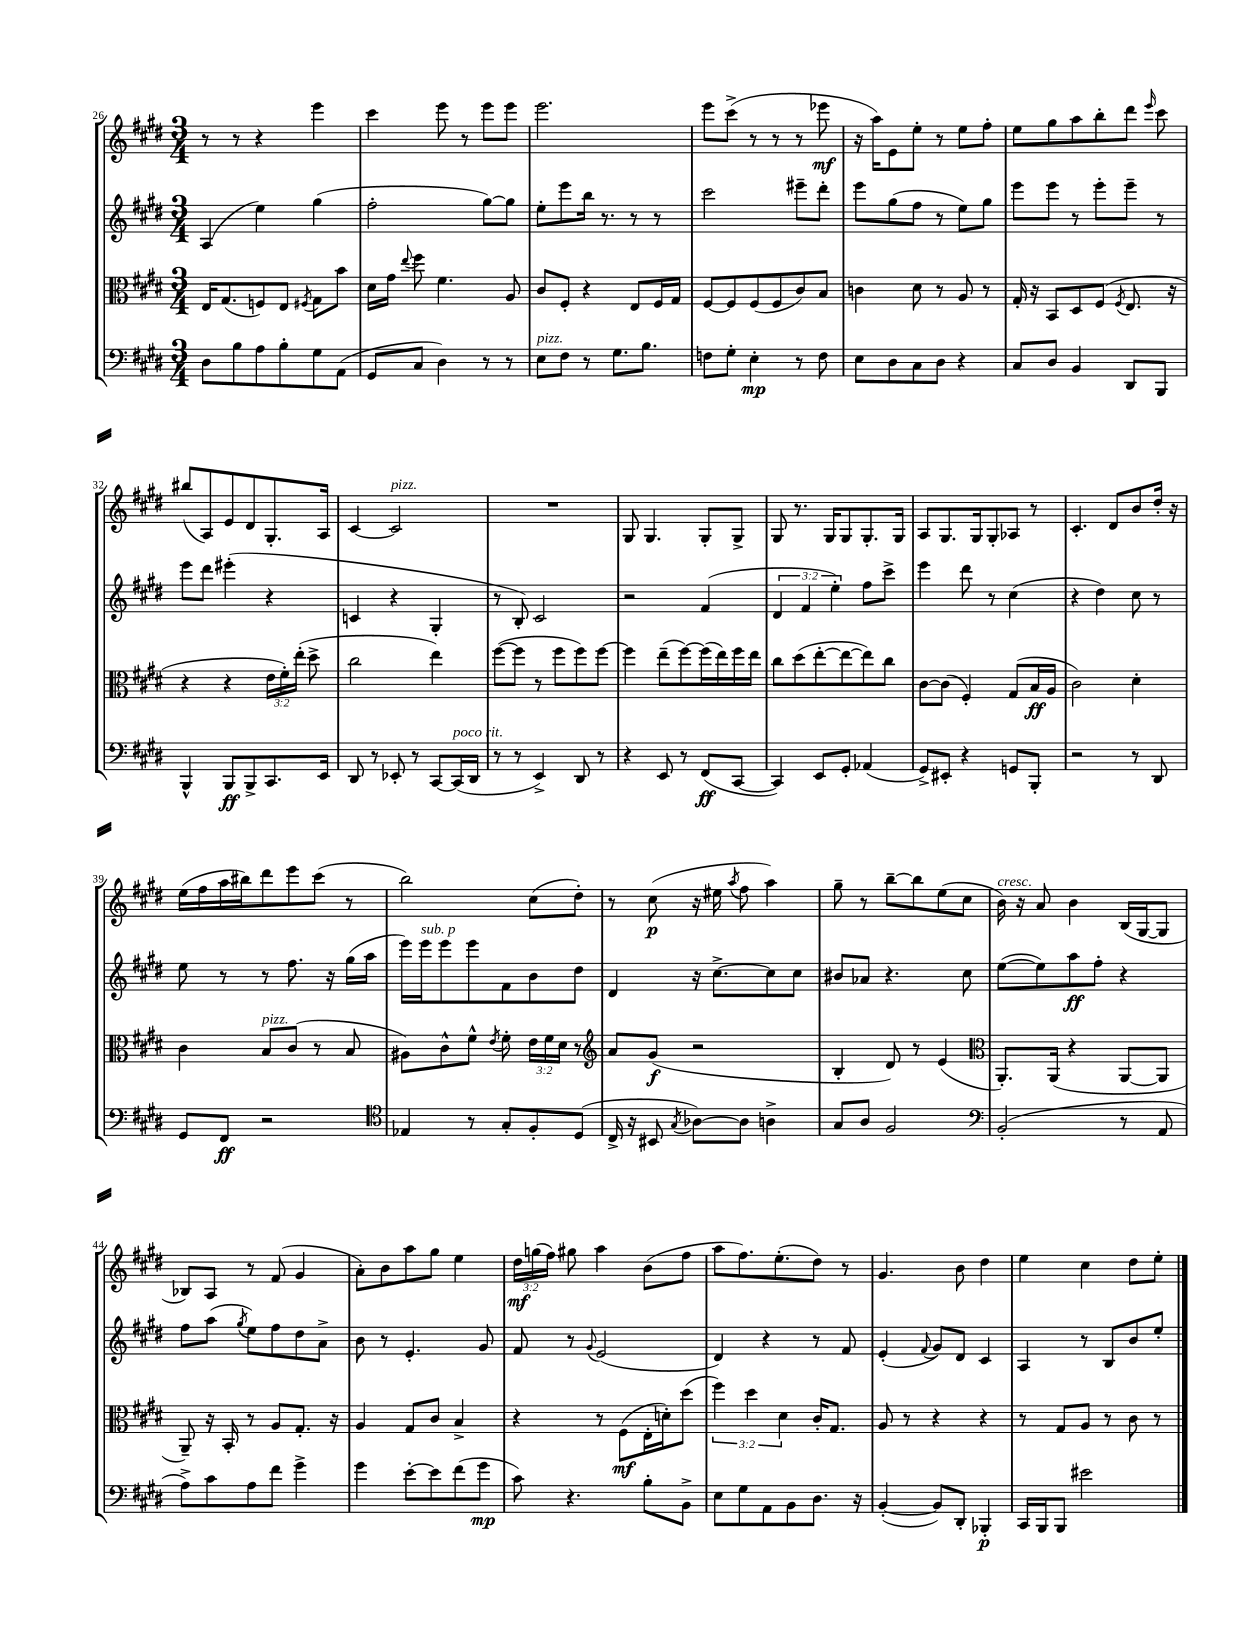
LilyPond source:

<<
\new StaffGroup <<
\new Staff = "s0" {
    \clef treble \key e \major \numericTimeSignature \time 3/4 \override Staff.TupletNumber.text = #tuplet-number::calc-fraction-text
    \autoBeamOff r8 r8 r4 e'''4 |
    cis'''4 e'''8 r8 e'''8[ e'''8] |
    e'''2. |
    e'''8[ cis'''8]->( r8 r8 r8 ees'''8\mf |
    r16 a''16[) e'8 e''8]-. r8 e''8[ fis''8]-. |
    e''8[ gis''8 a''8 b''8-. dis'''8] \grace { e'''16 } cis'''8 |
    bis''8[( a8) e'8 dis'8 gis8.-. a16] |
    cis'4~ cis'2^\markup { \italic "pizz." } |
    R2. |
    gis8 gis4. gis8[-. gis8]-> |
    gis8 r8. gis16[ gis8 gis8.-. gis16] |
    a8[ gis8. gis16 gis8-. aes8] r8 |
    cis'4.-. dis'8[ b'8 dis''16]-. r16 |
    e''16[( fis''16 a''16 bis''16) dis'''8 e'''8 cis'''8]( r8 |
    b''2) cis''8[( dis''8]-.) |
    r8 cis''8\p( r16 eis''16 \acciaccatura { a''8 } fis''8 a''4) |
    gis''8-- r8 b''8[~-- b''8 e''8( cis''8] |
    b'16^\markup { \italic "cresc." }) r16 a'8 b'4 b16[( gis16~ gis8] |
    bes8[) a8] r8 fis'8( gis'4 |
    a'8[-.) b'8 a''8 gis''8] e''4 |
    \tuplet 3/2 { dis''16[\mf g''16( fis''16]) } gis''8 a''4 b'8[( fis''8] |
    a''8[ fis''8.) e''8.-.( dis''8]) r8 |
    gis'4. b'8 dis''4 |
    e''4 cis''4 dis''8[ e''8]-. \bar "|." |
}
\new Staff = "s1" {
    \clef treble \key e \major \numericTimeSignature \time 3/4 \override Staff.TupletNumber.text = #tuplet-number::calc-fraction-text
    \autoBeamOff a4( e''4) gis''4( |
    fis''2-. gis''8[~) gis''8] |
    e''8[-. e'''8 b''16] r8. r8 r8 |
    cis'''2 eis'''8[-- dis'''8]-. |
    e'''8[ gis''8( fis''8] r8 e''8[) gis''8] |
    e'''8[ e'''8] r8 e'''8[-. e'''8]-- r8 |
    e'''8[ dis'''8] eis'''4-.( r4 |
    c'4 r4 gis4-. |
    r8 b8-.) cis'2 |
    r2 fis'4( |
    \tuplet 3/2 { dis'4 fis'4 e''4-.) } fis''8[ cis'''8]-> |
    e'''4 dis'''8 r8 cis''4( |
    r4 dis''4) cis''8 r8 |
    e''8 r8 r8 fis''8. r16 gis''16[( a''16] |
    e'''16[) e'''16^\markup { \italic "sub. p" } e'''8 e'''8 fis'8 b'8 dis''8] |
    dis'4 r16 cis''8.[~-> cis''8 cis''8] |
    bis'8[ aes'8] r4. cis''8 |
    e''8[~( e''8) a''8\ff fis''8]-. r4 |
    fis''8[ a''8]( \acciaccatura { gis''8 } e''8[) fis''8 dis''8 a'8]-> |
    b'8 r8 e'4.-. gis'8 |
    fis'8 r8 \appoggiatura { gis'8 } e'2( |
    dis'4) r4 r8 fis'8 |
    e'4-.( \appoggiatura { fis'8 } gis'8[) dis'8] cis'4 |
    a4 r8 b8[ b'8 e''8]-. \bar "|." |
}
\new Staff = "s2" {
    \clef alto \key e \major \numericTimeSignature \time 3/4 \override Staff.TupletNumber.text = #tuplet-number::calc-fraction-text
    \autoBeamOff e16[ gis8.( f8) e8] \acciaccatura { fis8 } gis8[ b'8] |
    dis'16[ gis'16] \appoggiatura { e''8 } fis''8 fis'4. a8 |
    cis'8[ fis8]-. r4 e8[ fis16 gis16] |
    fis8[~ fis8 fis8( fis8 cis'8) b8] |
    c'4 dis'8 r8 a8 r8 |
    gis16-. r16 b,8[ dis8 fis8]( \acciaccatura { fis8 } e8. r16 |
    r4 r4 \tuplet 3/2 { e'16[ fis'16-.) e''16]-.( } dis''8-> |
    cis''2 e''4) |
    fis''8[~( fis''8] r8 fis''8[ fis''8) fis''8]~ |
    fis''4 e''8[--( fis''8~) fis''16( e''16) fis''16 e''16] |
    cis''8[ dis''8( e''8~-. e''8~ e''8) cis''8] |
    cis'8[~ cis'8]( fis4-.) gis8[( b16\ff a16] |
    cis'2) dis'4-. |
    cis'4 b8[^\markup { \italic "pizz." } cis'8]( r8 b8 |
    ais8[) cis'8-^ fis'8]-^ \acciaccatura { e'8 } fis'8-. \tuplet 3/2 { e'16[ fis'16 dis'16] } r8 |
    \clef treble a'8[ gis'8]\f( r2 |
    b4-. dis'8) r8 e'4( |
    \clef alto a,8.[-.) a,16]( r4 a,8[~ a,8] |
    a,8--) r16 b,16-. r8 a8[ gis8.]-. r16 |
    a4 gis8[ cis'8] b4-> |
    r4 r8 fis8[\mf( e16-. d'16-.) dis''8]( |
    \tuplet 3/2 { fis''4) dis''4 dis'4 } cis'16[-. gis8.] |
    a8 r8 r4 r4 |
    r8 gis8[ a8] r8 cis'8 r8 \bar "|." |
}
\new Staff = "s3" {
    \clef bass \key e \major \numericTimeSignature \time 3/4
    \autoBeamOff dis8[ b8 a8 b8-. gis8 a,8]( |
    gis,8[ cis8] dis4) r8 r8 |
    e8[^\markup { \italic "pizz." } fis8] r8 gis8.[ b8.] |
    f8[ gis8]-. e4-.\mp r8 f8 |
    e8[ dis8 cis8 dis8] r4 |
    cis8[ dis8] b,4 dis,8[ b,,8] |
    b,,4-^ b,,8[\ff b,,8-> cis,8. e,16] |
    dis,8 r8 ees,8-. r8 cis,8[~ cis,16^\markup { \italic "poco rit." }( dis,16] |
    r8 r8 e,4->) dis,8 r8 |
    r4 e,8 r8 fis,8[\ff( cis,8]~ |
    cis,4) e,8[ gis,8]-. aes,4( |
    gis,8[->) eis,8]-. r4 g,8[ b,,8]-. |
    r2 r8 dis,8 |
    gis,8[ fis,8]\ff r2 |
    \clef tenor ees4 r8 gis8[-. fis8-. dis8]( |
    cis16-> r16 bis,8 \acciaccatura { gis8 } aes8[~) aes8] a4-> |
    gis8[ a8] fis2 |
    \clef bass b,2-.( r8 a,8 |
    a8[->) cis'8 a8 fis'8] gis'4-> |
    gis'4 e'8[~-. e'8 fis'8( gis'8]\mp |
    cis'8) r4. b8[-. b,8]-> |
    e8[ gis8 a,8 b,8 dis8.] r16 |
    b,4~-.( b,8[) dis,8]-. bes,,4-.\p |
    cis,16[ b,,16 b,,8] eis'2 \bar "|." |
}
>>
>>
\layout { \context { \Score currentBarNumber = #26 } }
